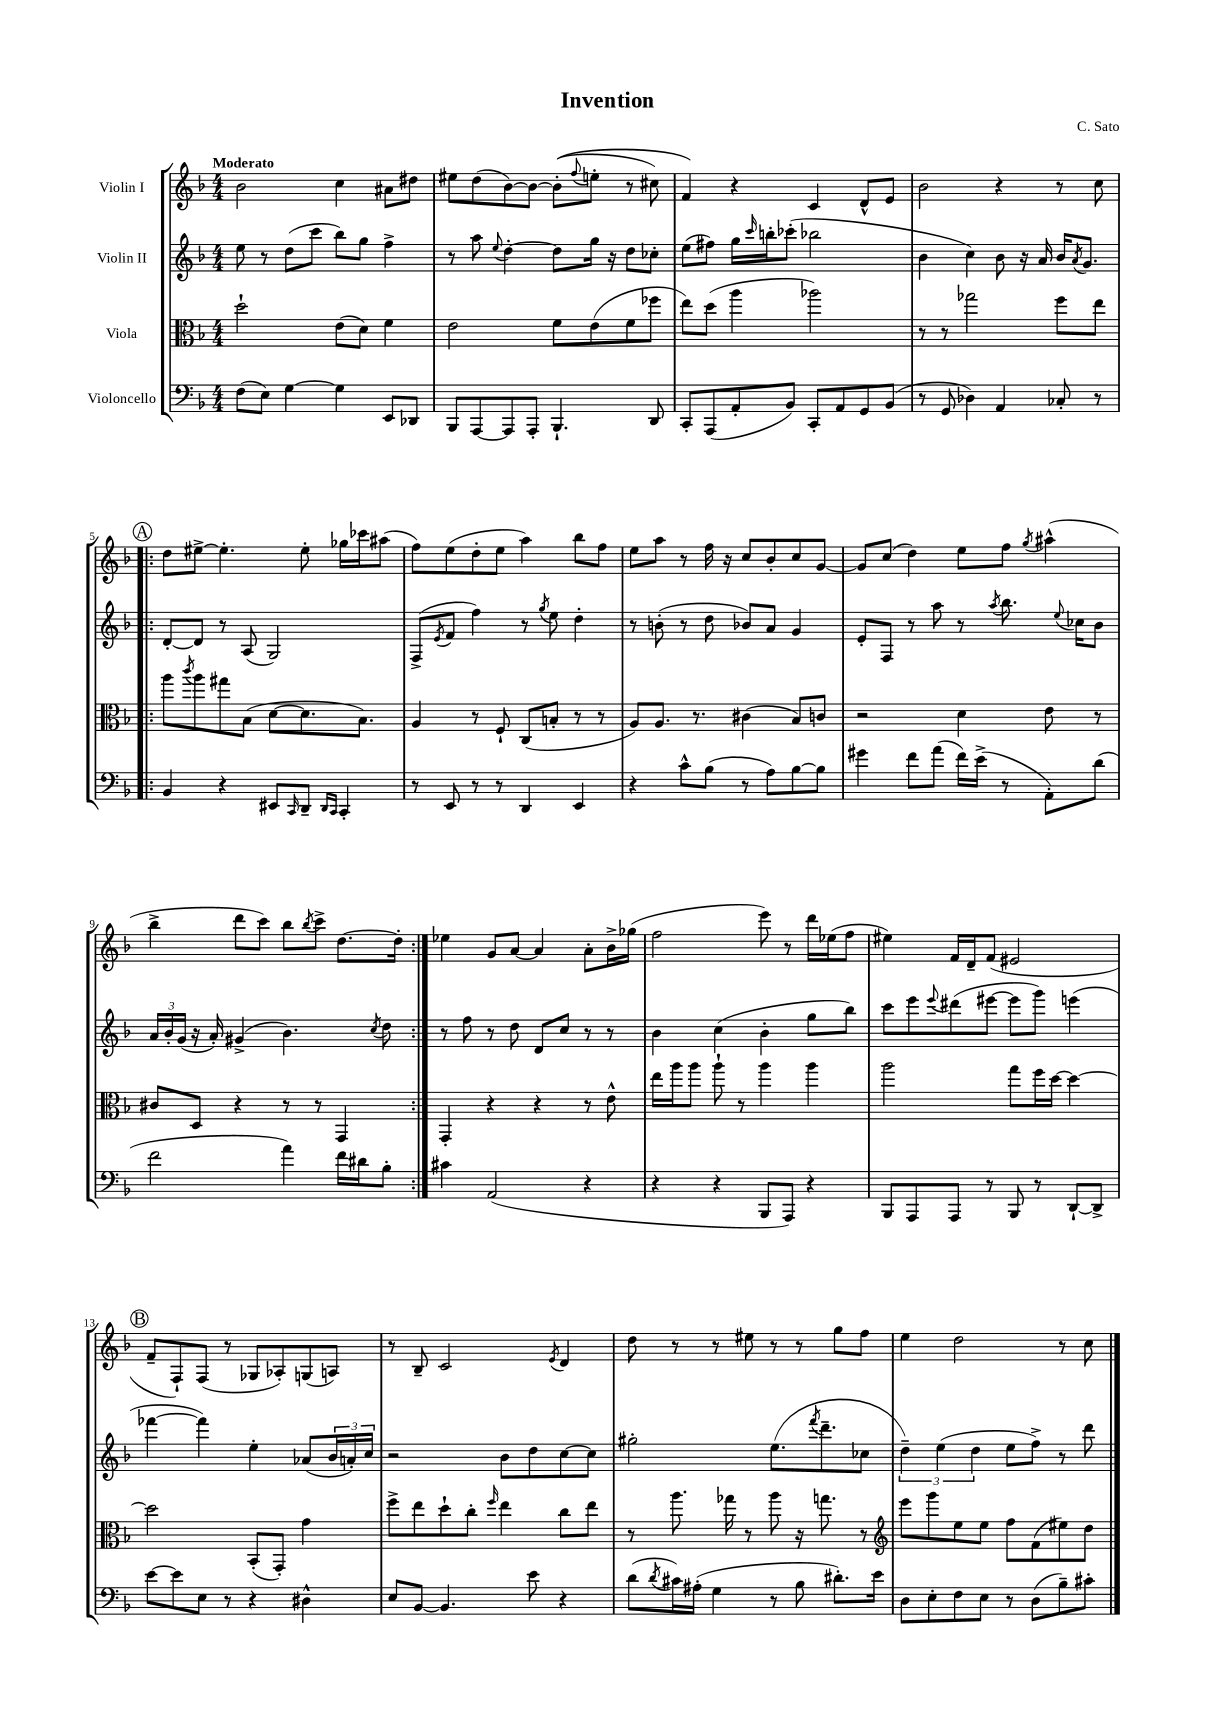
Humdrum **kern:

**kern	**kern	**kern	**kern
*staff4	*staff3	*staff2	*staff1
*clefF4	*clefC3	*clefG2	*clefG2
*k[b-]	*k[b-]	*k[b-]	*k[b-]
*M4/4	*M4/4	*M4/4	*M4/4
(8F\L	2dd`\	8ee\	2b-\
8E\J)	.	8r	.
[4G\	.	(8dd\L	.
.	.	8ccc\J	.
4G\]	(8e\L	8bb-\L)	4cc\
.	8d\J)	8gg\J	.
8EE/L	4f\	4ff^\	8a#\L
8DD-/J	.	.	8dd#\J
=	=	=	=
8BBB-/L	2e\	8r	8ee#\L
[8AAA/	.	8aa\	(8dd\
.	.	8qqee/	.
8AAA/]	.	[4dd'\	[8b-\)
8AAA'/J	.	.	8b-\_J
4.BBB-`/	8f\L	8dd\]L	&((8b-'\]L
.	.	.	8qqff/
.	(8e\	16gg\Jk	8ee'\J
.	.	16r	.
.	8f\	8dd\L	8r
8DD/	8ff-\J	8cc-'\J	8cc#\)
=	=	=	=
8CC'/L	8ee\L)	(8ee\L	4f/&)
(8AAA/	(8dd\J	8ff#\J)	.
8AA'/	4aa\	16gg\LL	4r
.	.	16qqccc/	.
.	.	16bb'\J	.
8BB-/J)	.	(8ccc-'\J	.
8CC'/L	2aa-\)	2bb-\	4c/
8AA/	.	.	.
8GG/	.	.	8d^^/L
(8BB-/J	.	.	8e/J
=	=	=	=
8r	8r	4b-\	2b-\
8GG/	8r	.	.
4D-\)	2gg-\	4cc\)	.
4AA/	.	8b-\	4r
.	.	16r	.
.	.	16a/	.
8C-'/	8ff\L	16b-/LK	8r
.	.	8qa/	.
.	.	8.g/J	.
8r	8ee\J	.	8cc\
=!|:	=!|:	=!|:	=!|:
4BB-/	8aa\L	[8d'/L	8dd\L
.	8qccc/	.	.
.	8aa\	8d/]J	[8ee#^\J
4r	8gg#\	8r	4.ee#'\]
.	(8B-\J	(8A/	.
8EE#/L	[8d\L	2G/)	.
16qqCC/	.	.	.
8DD~/J	8.d\]	.	8ee#'\
16qqDD/LL	.	.	.
16qqCC/JJ	.	.	.
4CC'/	.	.	16gg-\LL
.	8.B-\J)	.	16ccc-\J
.	.	.	(8aa#\J
=	=	=	=
8r	4A/	(8F^/L	8ff\L)
.	.	8qe/	.
8EE/	.	8f/J	(8ee\
8r	8r	4ff\)	8dd'\
8r	8F`/	.	8ee\J
4DD/	(8C/L	8r	4aa\)
.	.	8qgg/	.
.	8B'/J	8ee\	.
4EE/	8r	4dd'\	8bb-\L
.	8r	.	8ff\J
=	=	=	=
4r	8A/L)	8r	8ee\L
.	8.A/J	(8b'\	8aa\J
8c^^\L	.	8r	8r
.	8.r	.	.
(8B-\J	.	8dd\	16ff\
.	.	.	16r
8r	(4c#\	8b-/L)	8cc/L
8A\L)	.	8a/J	8b-'/
[8B-\	8B-/L)	4g/	8cc/
8B-\]J	8c/J	.	[8g/J
=	=	=	=
4g#\	2r	8e'/L	8g/]L
.	.	8F/J	(8cc/J
8f\L	.	8r	4dd\)
(8a\J	.	8aa\	.
16f\LL)	4d\	8r	8ee\L
(16e^\JJ	.	.	.
.	.	8qaa/	.
8r	.	8.bb-\	8ff\J
.	.	.	8qgg/
8AA'\L)	8e\	.	(4aa#^^\
.	.	8qqee/	.
.	.	16cc-\LK	.
(8d\J	8r	8b-\J	.
=	=	=	=
2f\	8c#/L	24a/LL	4bb-^\
.	.	24b-'/	.
.	.	(24g/JJ	.
.	8D/J	16r	.
.	.	16a'/)	.
.	4r	(4g#^/	8ddd\L
.	.	.	8ccc\J)
4a\)	8r	4.b-\)	8bb-\L
.	.	.	8qbb-/
.	8r	.	8ccc^\J
16f\LL	4GG/	.	[8.dd\L
16d#\J	.	.	.
.	.	8qcc/	.
8B-'\J	.	8dd\	.
.	.	.	16dd'\]Jk
=:|!	=:|!	=:|!	=:|!
4c#\	4GG'/	8r	4ee-\
.	.	8ff\	.
(2AA/	4r	8r	8g/L
.	.	8dd\	[8a/J
.	4r	8d/L	4a/]
.	.	8cc/J	.
4r	8r	8r	8a'\L
.	8e^^\	8r	16b-^\L
.	.	.	(16gg-\JJ
=	=	=	=
4r	16ee\LL	4b-\	2ff\
.	16aa\J	.	.
.	8aa\J	.	.
4r	8aa`\	(4cc\	.
.	8r	.	.
8BBB-/L	4aa\	4b-'\	8eee\)
8AAA/J)	.	.	8r
4r	4aa\	8gg\L	16ddd\LL
.	.	.	(16ee-\J
.	.	8bb-\J)	8ff\J
=	=	=	=
8BBB-/L	2aa\	8ccc\L	4ee#\)
8AAA/	.	8eee\	.
.	.	8qqeee/	.
8AAA/J	.	(8ddd#\	16f/LL
.	.	.	16d~/J
8r	.	[8eee#\J	(8f/J
8BBB-/	8gg\L	8eee#\]L	2e#/
8r	16ff\L	8ggg\J)	.
.	[16dd\JJ	.	.
[8DD`/L	4dd\_	(4eee\	.
8DD^/]J	.	.	.
=	=	=	=
[8e\L	2dd\]	[4fff-\	8f~/L
8e\]	.	.	8F`/)
8E\J	.	4fff-\])	(8F/J
8r	.	.	8r
4r	(8BB-'/L	4ee'\	8G-/L
.	8GG'/J)	.	8A-'/)
4D#^^\	4g\	(8a-/L	(8G/
.	.	24b-/L	8A/J)
.	.	24a'/)	.
.	.	24cc/JJ	.
=	=	=	=
8E/L	8ff^\L	2r	8r
[8BB-/J	8ee\	.	8B-~/
4.BB-/]	8dd`\	.	2c/
.	8cc'\J	.	.
.	16qqff/	.	.
.	4ee\	8b-\L	.
8e\	.	8dd\	.
.	.	.	8qe/
4r	8cc\L	[8cc\	4d/
.	8ee\J	8cc\]J	.
=	=	=	=
(8d\L	8r	2gg#'\	8dd\
8qd/	.	.	.
16c#\L)	8.aa\	.	8r
(16A#'\JJ	.	.	.
4G\	.	.	8r
.	16gg-\	.	.
.	8r	.	8ee#\
8r	8aa\	(8.ee\L	8r
8B-\	16r	.	8r
.	.	8qfff/	.
.	8.gg\	8.ddd~\	.
8.d#'\L)	.	.	8gg\L
.	8r	8cc-\J	8ff\J
16e\Jk	.	.	.
=	=	=	=
*	*clefG2	*	*
8D\L	8eee\L	6dd~\)	4ee\
8E'\	8ggg\	.	.
.	.	(6ee\	.
8F\	8ee\	.	2dd\
.	.	6dd\	.
8E\J	8ee\J	.	.
8r	8ff\L	8ee\L	.
(8D\L	(8f\	8ff^\J)	.
8B-~\)	8ee#\)	8r	8r
8c#'\J	8dd\J	8ddd\	8cc\
==	==	==	==
*-	*-	*-	*-
